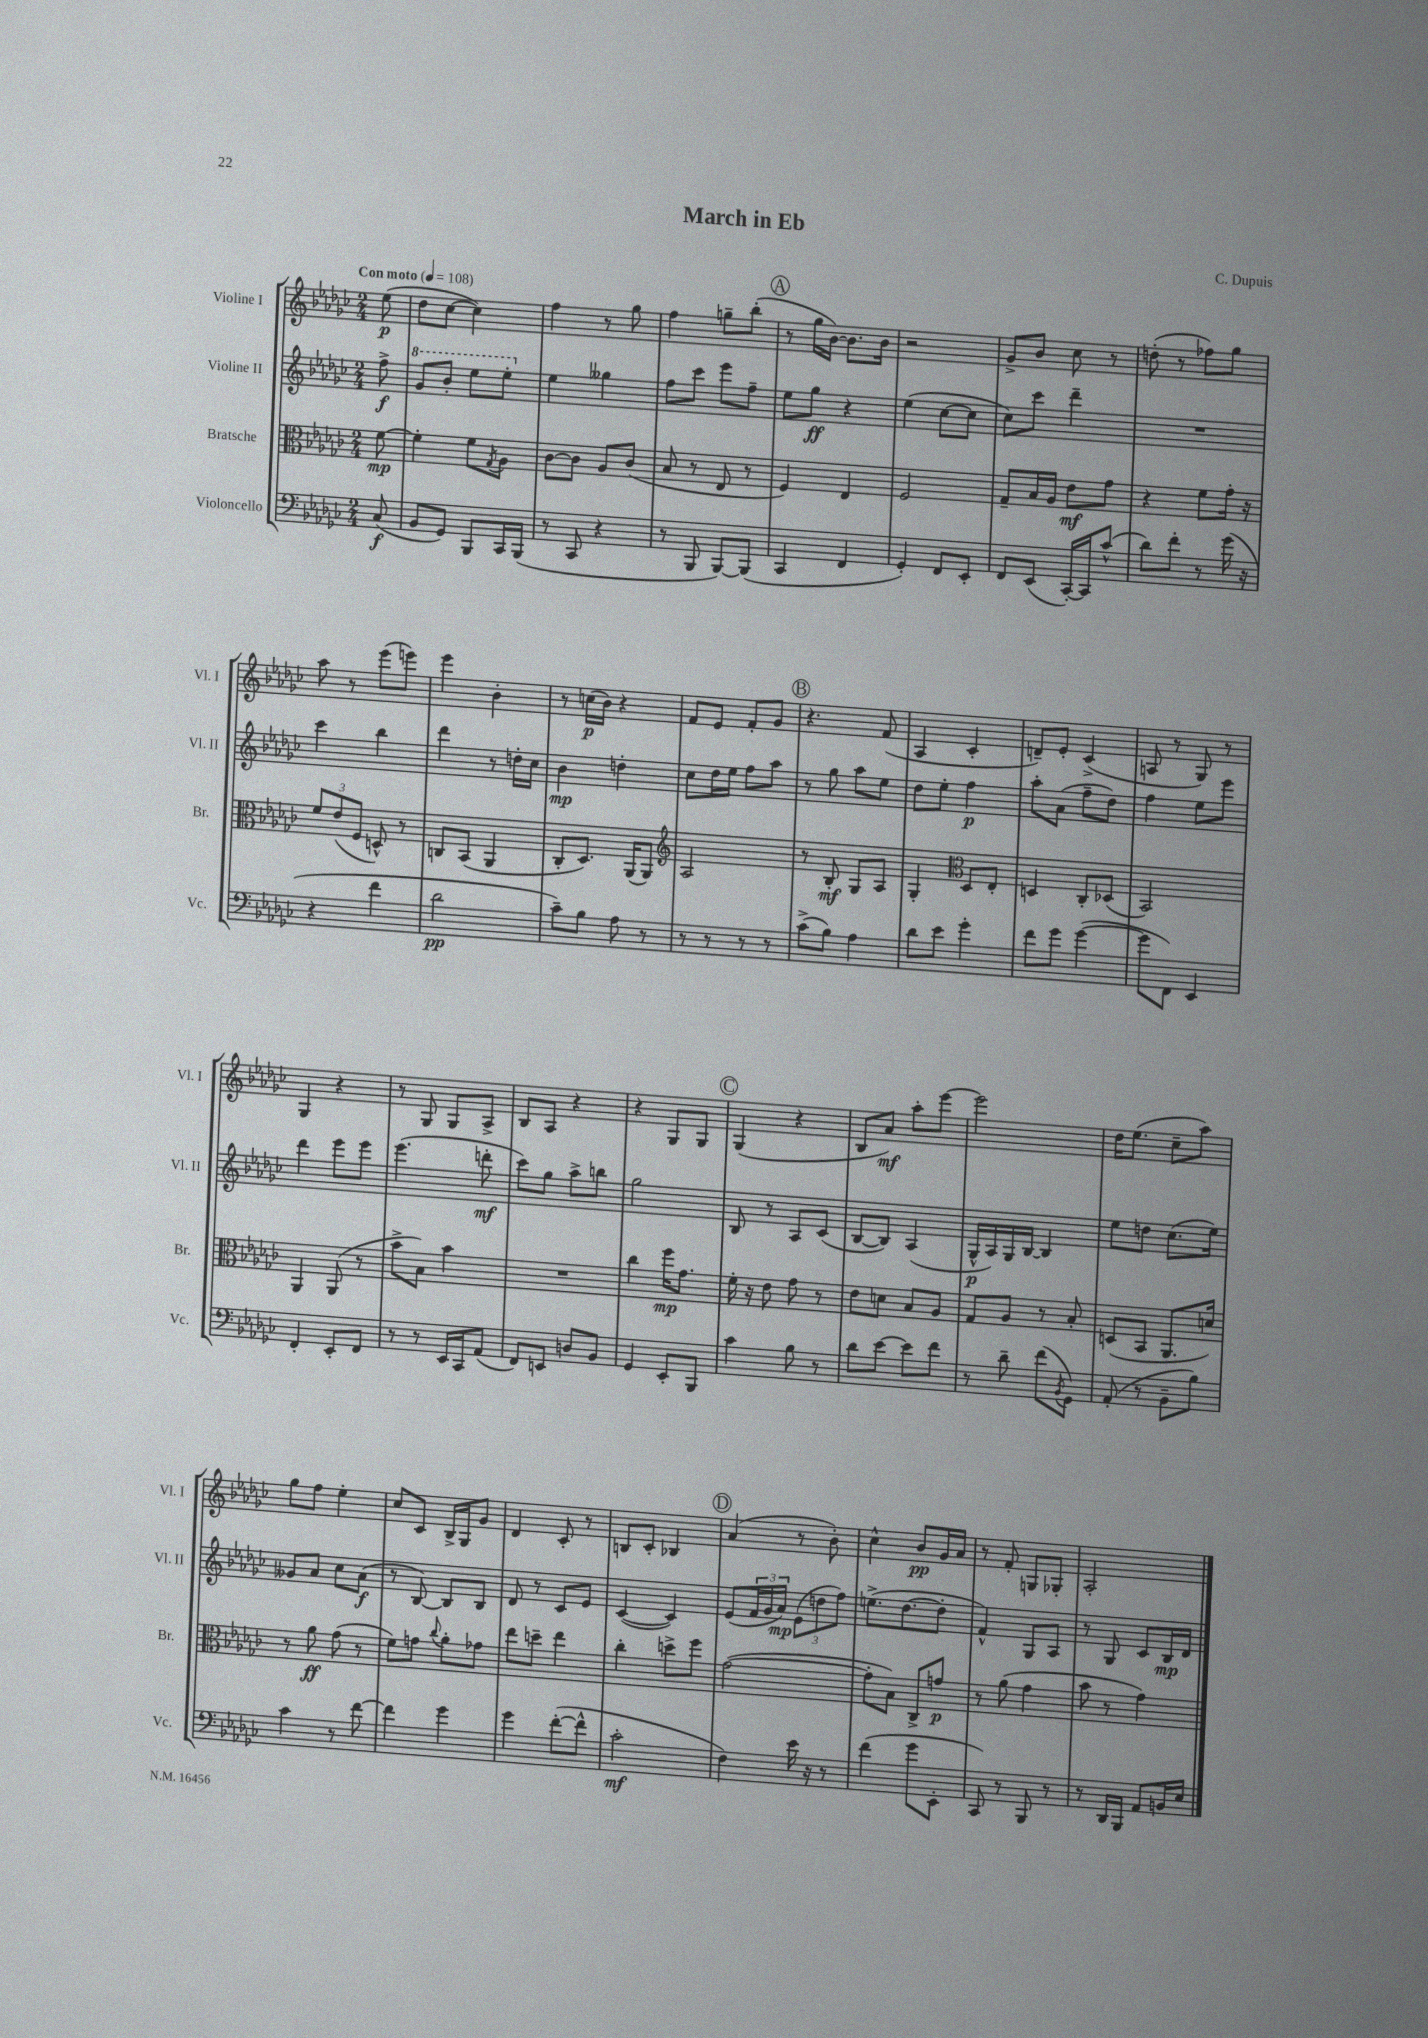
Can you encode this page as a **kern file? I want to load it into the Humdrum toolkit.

**kern	**dynam	**kern	**dynam	**kern	**dynam	**kern	**dynam
*part4	*part4	*part3	*part3	*part2	*part2	*part1	*part1
*staff4	*staff4	*staff3	*staff3	*staff2	*staff2	*staff1	*staff1
*I"Violoncello	*	*I"Bratsche	*	*I"Violine II	*	*I"Violine I	*
*I'Vc.	*	*I'Br.	*	*I'Vl. II	*	*I'Vl. I	*
*clefF4	*	*clefC3	*	*clefG2	*	*clefG2	*
*k[b-e-a-d-g-c-]	*	*k[b-e-a-d-g-c-]	*	*k[b-e-a-d-g-c-]	*	*k[b-e-a-d-g-c-]	*
*M2/4	*	*M2/4	*	*M2/4	*	*M2/4	*
*MM108	*	*MM108	*	*MM108	*	*MM108	*
=	=	=	=	=	=	=	=
!	!	!	!	!	!	!LO:TX:a:B:t=Con moto	!
(8C-/	f	[8f\	mp	8ff^\	f	(8ee-\	p
=1	=1	=1	=1	=1	=1	=1	=1
*	*	*	*	*8va	*	*	*
8BB-/L	.	4f'\]	.	8gg-/L	.	8dd-\L	.
8GG-/J)	.	.	.	8bb-'/J	.	[8cc-\J	.
8BBB-/L	.	8f\L	.	8eee-\L	.	4cc-\])	.
.	.	8qG-/	.	.	.	.	.
16CC-/L	.	8A-\J	.	8eee-'\J	.	.	.
(16BBB-/JJ	.	.	.	.	.	.	.
=2	=2	=2	=2	=2	=2	=2	=2
*	*	*	*	*X8va	*	*	*
8r	.	[8c-\L	.	4ee-\	.	4ff\	.
8CC-/	.	8c-\J]	.	.	.	.	.
4r	.	8A-/L	.	4gg--X\	.	8r	.
.	.	(8c-/J	.	.	.	8gg-\	.
=3	=3	=3	=3	=3	=3	=3	=3
8r	.	8B-/	.	8ff\L	.	4ff\	.
8BBB-/	.	8r	.	8ccc-\J	.	.	.
[8BBB-/L)	.	8E-/	.	8eee-\L	.	8ggn~\L	.
(8BBB-/J]	.	8r	.	8ff~\J	.	(8bb-'\J	.
!!LO:REH:place=s1:t=A
=4	=4	=4	=4	=4	=4	=4	=4
4CC-/	.	4F/)	.	8ee-\L	.	8r	.
.	.	.	.	8gg-\J	ff	16gg-\LL	.
.	.	.	.	.	.	[16b-\JJ)	.
4FF/	.	4E-/	.	4r	.	8.b-\L]	.
.	.	.	.	.	.	16b-\Jk	.
=5	=5	=5	=5	=5	=5	=5	=5
4GG-'/)	.	2F/	.	(4ee-\	.	2r	.
8FF/L	.	.	.	[8cc-\L	.	.	.
8EE-'/J	.	.	.	8cc-\J]	.	.	.
=6	=6	=6	=6	=6	=6	=6	=6
8FF/L	.	8G-~/L	.	8cc-\L)	.	8g-^/L	.
(8EE-/J	.	16B-/L	.	8ccc-\J	.	8b-/J	.
.	.	16A-/JJ	.	.	.	.	.
[16CC-'/LL)	.	8e-\L	mf	4ddd-~\	.	8cc-\	.
16CC-/J]	.	.	.	.	.	.	.
(8c-^^/J	.	8g-\J	.	.	.	8r	.
=7	=7	=7	=7	=7	=7	=7	=7
8d-\L)	.	4r	.	2r	.	(8ddn'\	.
8f'\J	.	.	.	.	.	8r	.
8r	.	8f\L	.	.	.	8ff-X\L)	.
(16g-\	.	16g-'\Jk	.	.	.	8gg-\J	.
16r	.	16r	.	.	.	.	.
!!LO:LB:g=z
=8	=8	=8	=8	=8	=8	=8	=8
4r	.	12f/L	.	4ccc-\	.	8aa-\	.
.	.	(12e-/	.	.	.	.	.
.	.	.	.	.	.	8r	.
.	.	12F/J	.	.	.	.	.
4f\	.	8Dn^^/)	.	4bb-\	.	(8eee-\L	.
.	.	8r	.	.	.	8eeen\J)	.
=9	=9	=9	=9	=9	=9	=9	=9
2d-\	pp	8Cn/L	.	4ddd-\	.	4eee-\	.
.	.	(8BB-/J	.	.	.	.	.
.	.	4AA-/	.	8r	.	4b-'\	.
.	.	.	.	16ddn'\LL	.	.	.
.	.	.	.	16cc-\JJ	.	.	.
=10	=10	=10	=10	=10	=10	=10	=10
8c-~\L)	.	8C-'/L	.	4b-\	mp	8r	.
8B-\J	.	8.D-/J)	.	.	.	(16ccn\LL	p
.	.	.	.	.	.	16b-\JJ)	.
8A-\	.	.	.	4ddn'\	.	4r	.
.	.	(16AA-/KL	.	.	.	.	.
8r	.	8AA-/J)	.	.	.	.	.
=11	=11	=11	=11	=11	=11	=11	=11
*	*	*clefG2	*	*	*	*	*
8r	.	2A-/	.	8cc-\L	.	8f/L	.
8r	.	.	.	16dd-\L	.	8e-/J	.
.	.	.	.	16ee-\JJ	.	.	.
8r	.	.	.	8ff\L	.	8f'/L	.
8r	.	.	.	8aa-\J	.	8g-/J	.
!!LO:REH:place=s1:t=B
=12	=12	=12	=12	=12	=12	=12	=12
(8c-^\L	.	8r	.	8r	.	4.r	.
8B-\J)	.	8B-'/	mf	8gg-\	.	.	.
4A-\	.	8G-/L	.	8aa-\L	.	.	.
.	.	8A-/J	.	8ee-\J	.	(8f/	.
=13	=13	=13	=13	=13	=13	=13	=13
8d-\L	.	4G-'/	.	8dd-\L	.	4A-/	.
8e-\J	.	.	.	8ee-'\J	.	.	.
*	*	*clefC3	*	*	*	*	*
4g-'\	.	8D-/L	.	4ff\	p	4c-'/	.
.	.	8E-'/J	.	.	.	.	.
=14	=14	=14	=14	=14	=14	=14	=14
8f\L	.	4Dn/	.	8aa-'\L	.	8dn~/L)	.
8g-\J	.	.	.	(8a-\J	.	8e-'/J	.
([4g-\	.	8C-'/L	.	8ff~\L	.	(4c-^/	.
.	.	(8D-X/J	.	8dd-\J)	.	.	.
=15	=15	=15	=15	=15	=15	=15	=15
8g-\L]	.	2BB-/)	.	4ff\	.	8An/	.
8FF\J)	.	.	.	.	.	8r	.
4EE-/	.	.	.	8ee-\L	.	8G-/)	.
.	.	.	.	8eee-\J	.	8r	.
!!LO:LB:g=z
=16	=16	=16	=16	=16	=16	=16	=16
4FF'/	.	4AA-/	.	4ddd-\	.	4G-/	.
8EE-'/L	.	(8AA-/	.	8eee-\L	.	4r	.
8FF/J	.	8r	.	8eee-\J	.	.	.
=17	=17	=17	=17	=17	=17	=17	=17
8r	.	8b-^\L	.	(4.eee-\	.	8r	.
8r	.	8B-\J)	.	.	.	8G-/	.
16EE-/LL	.	4b-\	.	.	.	8G-/L	.
16CC-/J	.	.	.	.	.	.	.
(8AA-/J	.	.	.	8dddn'\	mf	8A-^/J	.
=18	=18	=18	=18	=18	=18	=18	=18
8FF/L)	.	2r	.	8ccc-\L)	.	8B-/L	.
8EEn/J	.	.	.	8gg-\J	.	8A-/J	.
8Dn/L	.	.	.	8aa-^\L	.	4r	.
8BB-/J	.	.	.	8bbn\J	.	.	.
=19	=19	=19	=19	=19	=19	=19	=19
4GG-/	.	4cc-\	.	2gg-\	.	4r	.
8EE-'/L	.	16ff\KL	mp	.	.	8G-/L	.
.	.	8.g-\J	.	.	.	.	.
8BBB-/J	.	.	.	.	.	8G-/J	.
!!LO:REH:place=s1:t=C
=20	=20	=20	=20	=20	=20	=20	=20
4c-\	.	16f'\	.	8B-/	.	(4G-/	.
.	.	16r	.	.	.	.	.
.	.	8e-\	.	8r	.	.	.
8B-\	.	8g-\	.	8A-/L	.	4r	.
8r	.	8r	.	(8c-/J	.	.	.
=21	=21	=21	=21	=21	=21	=21	=21
8d-\L	.	8e-\L	.	[8B-/L	.	8B-/L	.
[8e-\J	.	8dn\J	.	8B-/J])	.	8a-/J)	mf
8e-\L]	.	8B-/L	.	(4A-/	.	8aa-'\L	.
8f\J	.	8A-/J	.	.	.	[8eee-\J	.
=22	=22	=22	=22	=22	=22	=22	=22
8r	.	8G-/L	.	16G-^^/LL	p	2eee-\]	.
.	.	.	.	16A-/)	.	.	.
8d-~\	.	8A-/J	.	16G-/	.	.	.
.	.	.	.	[16B-/JJ	.	.	.
(8f\L	.	8r	.	4B-/]	.	.	.
8qBB-/	.	.	.	.	.	.	.
8GG-\J)	.	8B-'/	.	.	.	.	.
=23	=23	=23	=23	=23	=23	=23	=23
(8AA-'/	.	(8Dn/L	.	8ee-\L	.	16dd-\KL	.
.	.	.	.	.	.	(8.ee-\J	.
8r	.	8BB-/J	.	8ddn\J	.	.	.
8BB-~\L	.	8.AA-/L	.	(8.cc-\L	.	8cc-~\L	.
8B-\J)	.	.	.	.	.	8aa-\J)	.
.	.	16dn/Jk)	.	16ee-\Jk)	.	.	.
!!LO:LB:g=z
=24	=24	=24	=24	=24	=24	=24	=24
4c-\	.	8r	.	8g--X/L	.	8gg-\L	.
.	.	8a-\	ff	8a-/J	.	8ff\J	.
8r	.	(8g-\	.	8cc-\L	.	4ee-'\	.
[8f\	.	8r	.	(8a-\J	f	.	.
=25	=25	=25	=25	=25	=25	=25	=25
4f\]	.	8f\L)	.	8r	.	8cc-/L	.
.	.	8gn\J	.	[8B-/)	.	8c-/J	.
.	.	8qqcc-/	.	.	.	.	.
4g-\	.	8a-'\L	.	8B-/L]	.	16B-^/LL	.
.	.	.	.	.	.	16G-/J	.
.	.	8g-X\J	.	8B-/J	.	8g-/J	.
=26	=26	=26	=26	=26	=26	=26	=26
4g-\	.	8ee-\L	.	8d-/	.	4d-/	.
.	.	8ddn~\J	.	8r	.	.	.
([8f'\L	.	4ee-\	.	8c-/L	.	8c-'/	.
8f^^\J]	.	.	.	8e-/J	.	8r	.
=27	=27	=27	=27	=27	=27	=27	=27
2c-'\	mf	4cc-'\	.	([4c-/	.	8Bn/L	.
.	.	.	.	.	.	8c-'/J	.
.	.	8ddn^\L	.	4c-/])	.	4B-X/	.
.	.	8ff\J	.	.	.	.	.
!!LO:REH:place=s1:t=D
=28	=28	=28	=28	=28	=28	=28	=28
4F\)	.	([2g-\	.	(8e-/L	.	(4a-/	.
.	.	.	.	24f/L	.	.	.
.	.	.	.	24g-/	.	.	.
.	.	.	.	24a-/JJ)	mp	.	.
16e-\	.	.	.	(12e-\L	.	8r	.
16r	.	.	.	.	.	.	.
.	.	.	.	12ddn\	.	.	.
8r	.	.	.	.	.	8b-'\)	.
.	.	.	.	12ff\J)	.	.	.
=29	=29	=29	=29	=29	=29	=29	=29
(4f\	.	8g-'\L]	.	(8.een^\L	.	4cc-^^\	.
.	.	8B-\J)	.	.	.	.	.
.	.	.	.	[8.dd-\	.	.	.
8g-\L	.	8C-^/L	.	.	.	8b-/L	pp
8EE-'\J	.	8gn/J	p	8dd-'\J]	.	16g-/L	.
.	.	.	.	.	.	16a-/JJ	.
=30	=30	=30	=30	=30	=30	=30	=30
8CC-/)	.	8r	.	4f^^/)	.	8r	.
8r	.	(8a-\	.	.	.	8f'/	.
8BBB-/	.	4g-\	.	8G-/L	.	8Gn/L	.
8r	.	.	.	8A-/J	.	8G-X'/J	.
=31	=31	=31	=31	=31	=31	=31	=31
8r	.	8b-\	.	8r	.	2A-'/	.
16DD-/LL	.	8r	.	8G-/	.	.	.
16BBB-/JJ	.	.	.	.	.	.	.
8AA-/L	.	4g-\)	.	8c-/L	.	.	.
16BBn/L	.	.	.	16B-/L	mp	.	.
16E-/JJ	.	.	.	16d-/JJ	.	.	.
==	==	==	==	==	==	==	==
*-	*-	*-	*-	*-	*-	*-	*-
